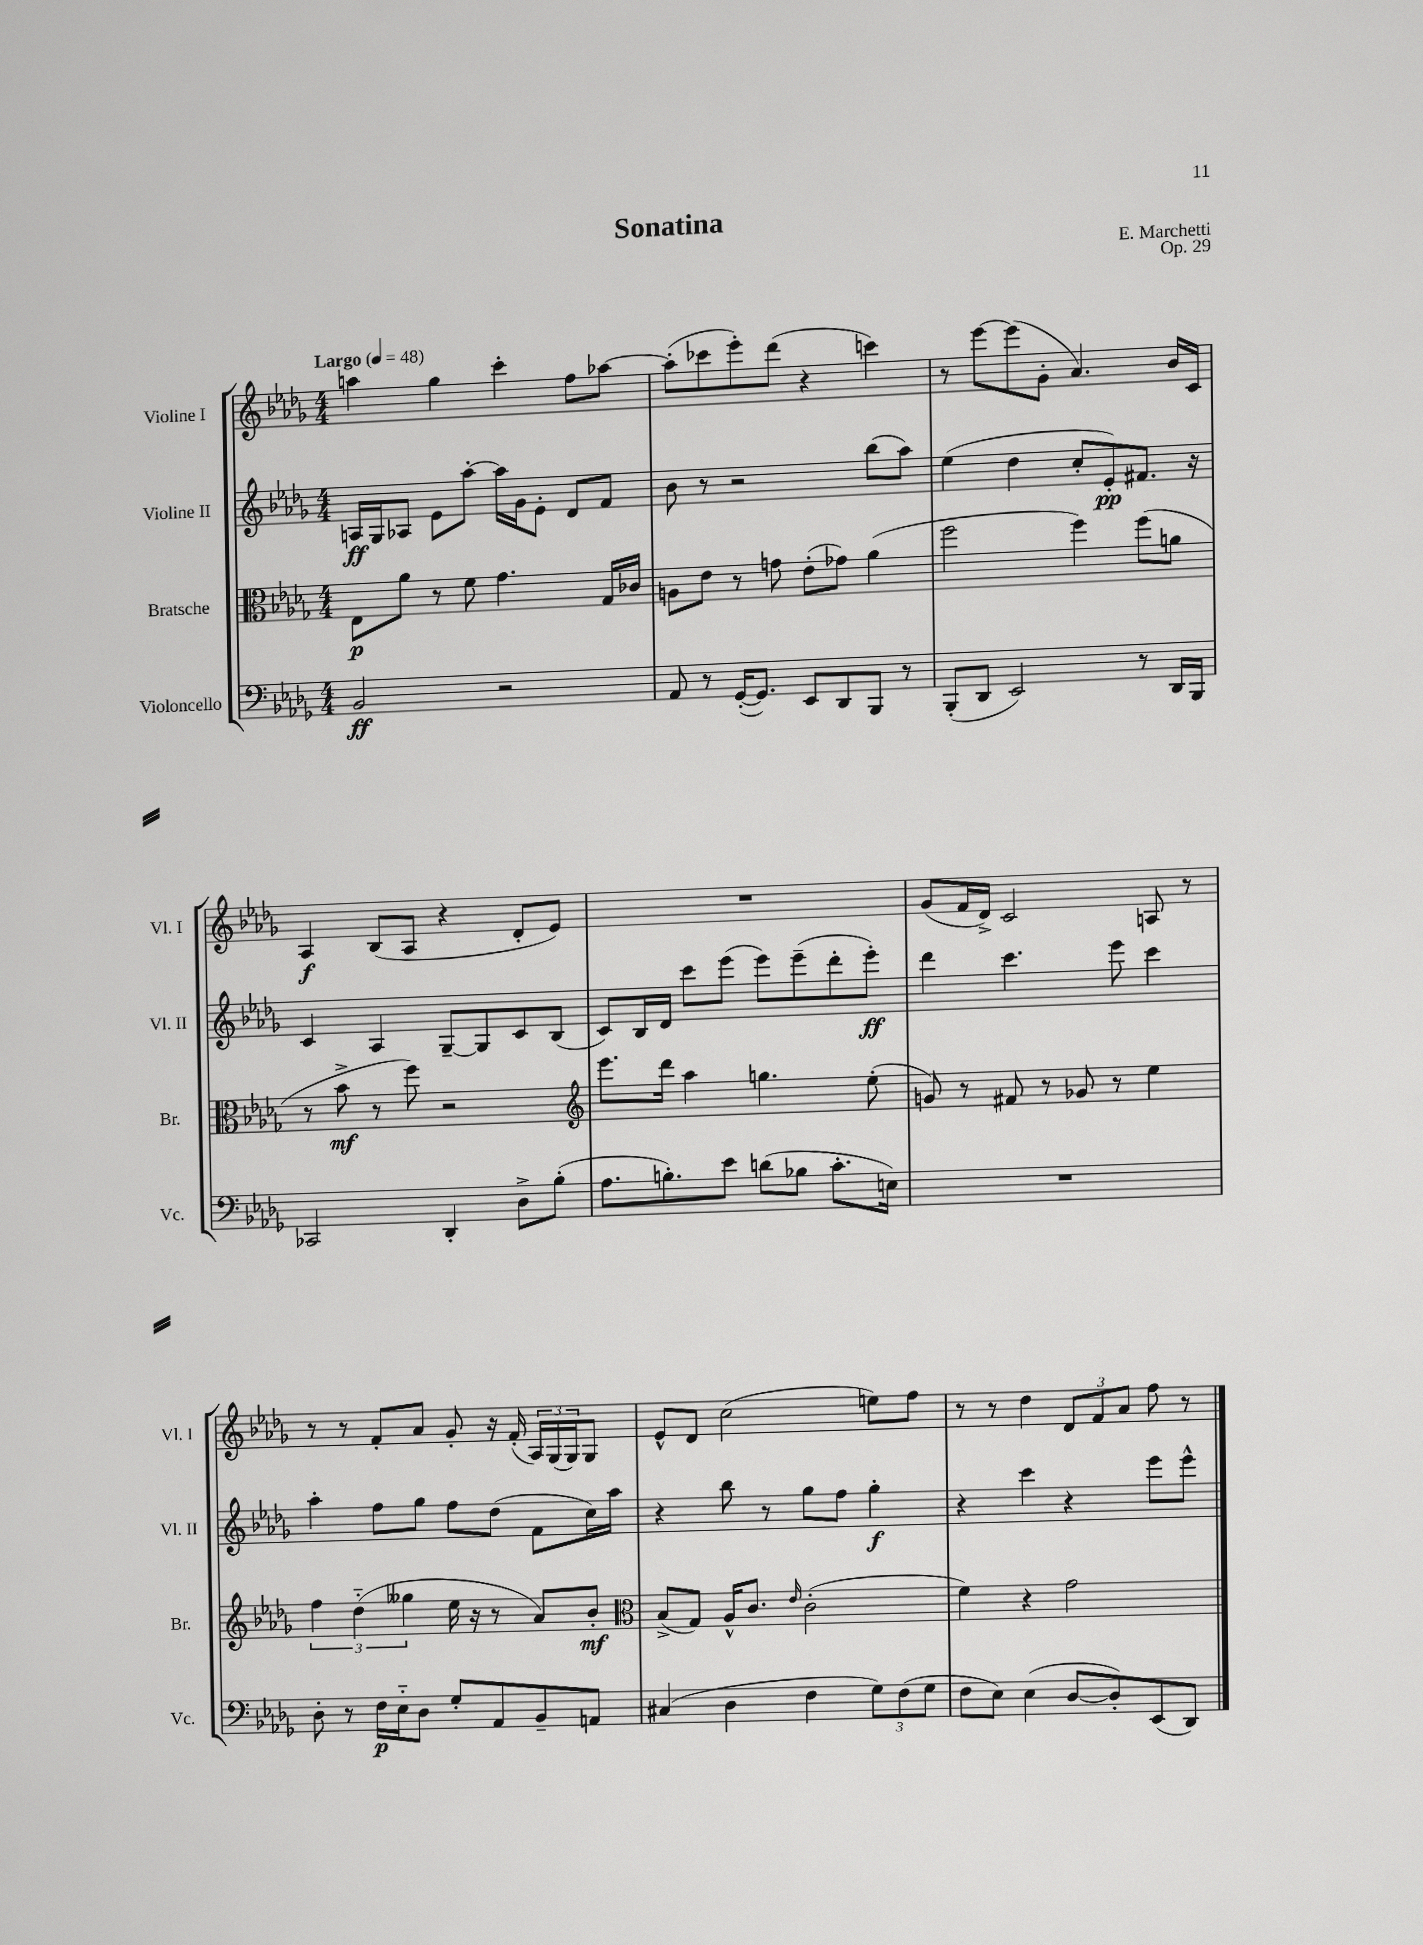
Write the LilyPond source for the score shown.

\header { title = "Sonatina" composer = "E. Marchetti" opus = "Op. 29" }
<<
\new StaffGroup <<
\new Staff = "s0" \with { instrumentName = "Violine I" shortInstrumentName = "Vl. I" } {
    \clef treble \key des \major \numericTimeSignature \time 4/4 \tempo "Largo" 4 = 48
    a''4 ges''4 c'''4-. f''8 aes''8~ |
    aes''8-.( ces'''8 ees'''8-.) des'''8( r4 c'''4) |
    r8 ees'''8~ ees'''8( ges'8-. aes'4.) bes'16 c'16 |
    aes4\f bes8( aes8 r4 des'8-. ees'8) |
    R1 |
    ges'8( f'16 des'16->) c'2 a8 r8 |
    r8 r8 f'8-. aes'8 ges'8-. r16 f'16-.( \tuplet 3/2 { aes16) ges16( ges16) } ges8 |
    ees'8-^ des'8 c''2( e''8) f''8 |
    r8 r8 des''4 \tuplet 3/2 { des'8 f'8 aes'8 } f''8 r8 \bar "|." |
}
\new Staff = "s1" \with { instrumentName = "Violine II" shortInstrumentName = "Vl. II" } {
    \clef treble \key des \major \numericTimeSignature \time 4/4
    a16\ff ges16 aes8 ees'8 aes''8~-. aes''16 ges'16 ees'8-. des'8 f'8 |
    bes'8 r8 r2 bes''8( aes''8) |
    ees''4( des''4 c''8-. ees'8-.\pp) fis'8. r16 |
    c'4 aes4 ges8~-- ges8 c'8 bes8( |
    c'8) bes16 des'16 c'''8 ees'''8( ees'''8) ees'''8--( des'''8-. ees'''8-.\ff) |
    des'''4 c'''4. ees'''8 c'''4 |
    aes''4-. f''8 ges''8 f''8 des''8( f'8 c''16) aes''16 |
    r4 bes''8 r8 ges''8 f''8 ges''4-.\f |
    r4 c'''4 r4 ees'''8 ees'''8-^ \bar "|." |
}
\new Staff = "s2" \with { instrumentName = "Bratsche" shortInstrumentName = "Br." } {
    \clef alto \key des \major \numericTimeSignature \time 4/4
    ees8\p aes'8 r8 f'8 ges'4. ges16 ces'16 |
    a8 ees'8 r8 g'8 ees'8-.( ges'8) aes'4( |
    f''2 f''4) f''8( a'8 |
    r8 bes'8->\mf r8 f''8) r2 |
    \clef treble ees'''8. des'''16 aes''4 g''4. ees''8-.( |
    g'8) r8 fis'8 r8 ges'8 r8 ees''4 |
    \tuplet 3/2 { f''4 des''4-_( geses''4 } ees''16 r16 r8 aes'8) bes'8-.\mf |
    \clef alto bes8->( ges8) aes16-^ c'8. \grace { ees'16 } c'2-.( |
    f'4) r4 ges'2 \bar "|." |
}
\new Staff = "s3" \with { instrumentName = "Violoncello" shortInstrumentName = "Vc." } {
    \clef bass \key des \major \numericTimeSignature \time 4/4
    bes,2\ff r2 |
    aes,8 r8 ges,16~-.( ges,8.) ees,8 des,8 bes,,8 r8 |
    bes,,8-.( des,8 ees,2) r8 des,16 bes,,16 |
    ces,2 des,4-. des8-> bes8-.( |
    aes8. b8.-.) ees'8 d'8( bes8 c'8.-. e16) |
    R1 |
    des8-. r8 f16\p ees16-_ des8 ges8-. aes,8 bes,8-- a,8 |
    cis4( des4 f4 \tuplet 3/2 { ges8) f8( ges8 } |
    f8 ees8) ees4( des8~ des8-.) ees,8( des,8) \bar "|." |
}
>>
>>
\layout { \context { \Score \remove "Bar_number_engraver" } }
